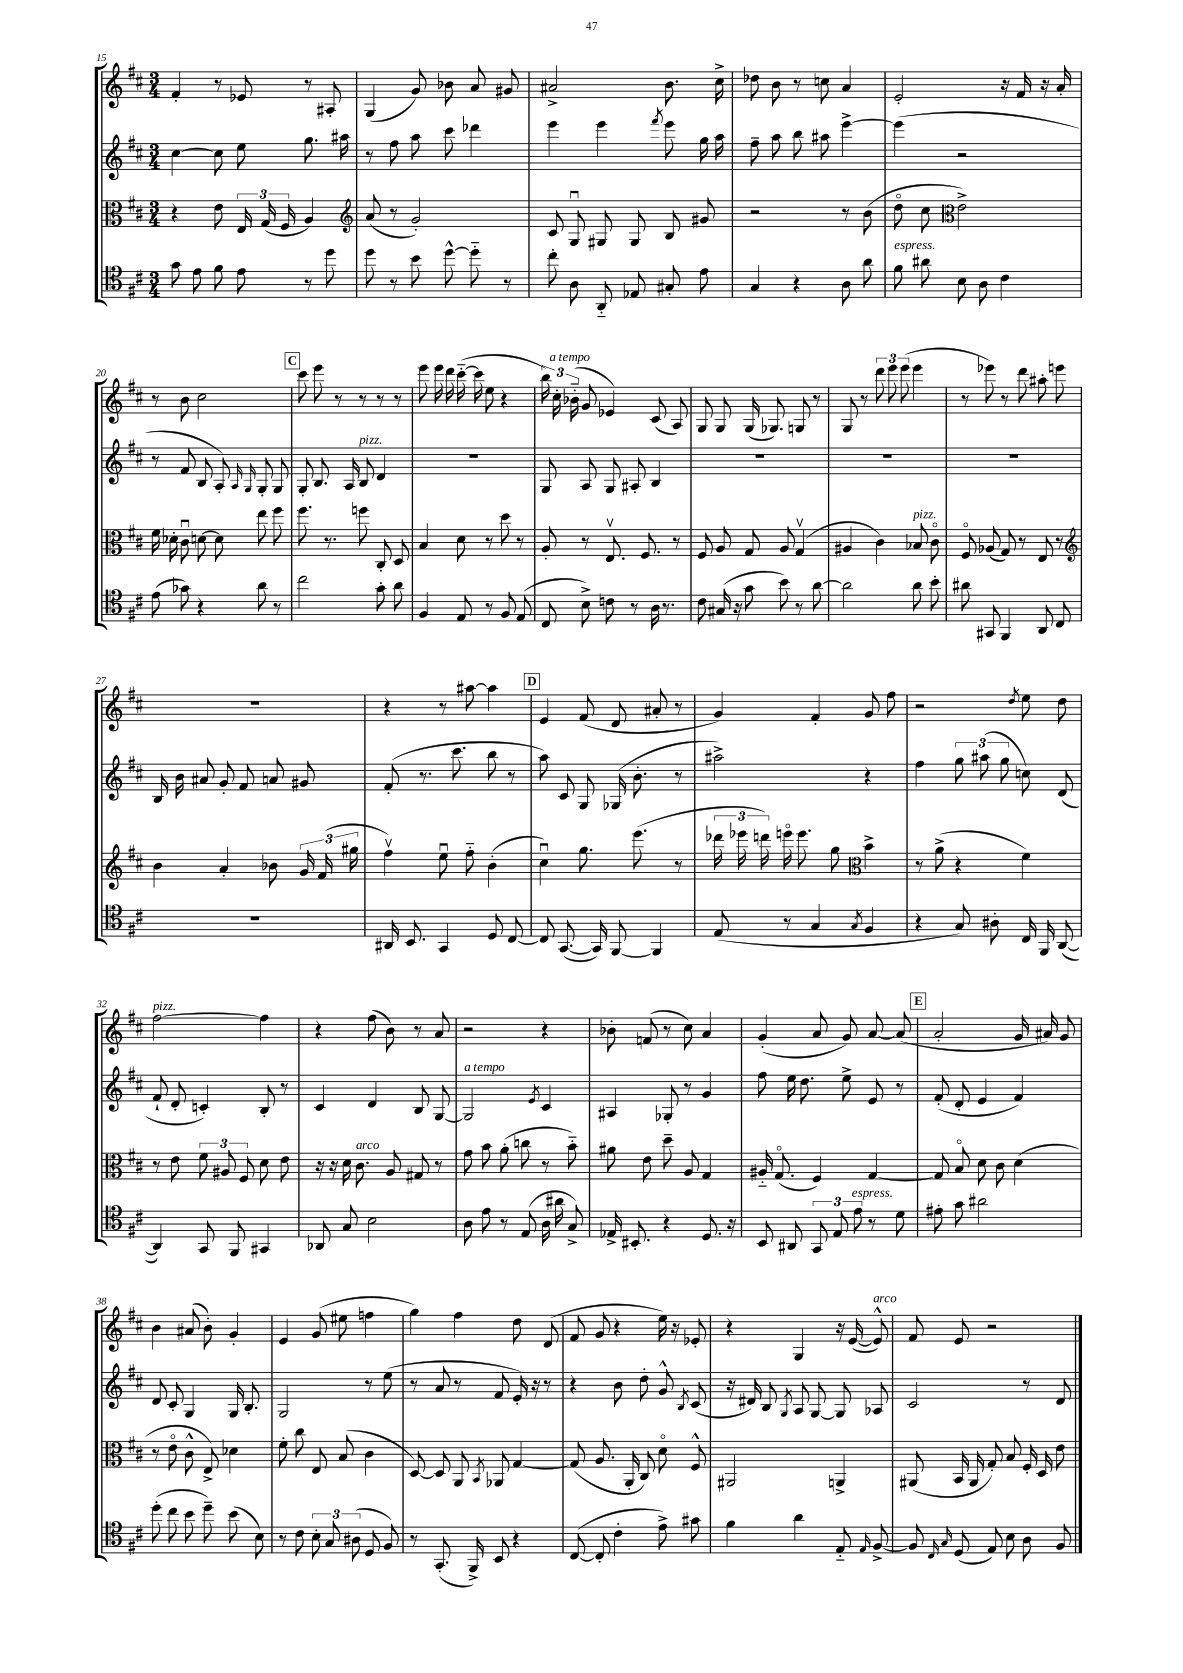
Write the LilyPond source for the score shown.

<<
\new StaffGroup <<
\new Staff = "s0" {
    \clef treble \key d \major \numericTimeSignature \time 3/4
    \autoBeamOff fis'4-. r8 ees'8 r8 ais8-. |
    g4( g'8) bes'8 a'8 gis'8 |
    ais'2-> b'8. cis''16-> |
    des''8 b'8 r8 c''8 a'4 |
    e'2-. r16 fis'16 r16 a'16-. |
    r8 b'8 cis''2 |
    \mark \markup { \box "C" } cis'''8 e'''8 r8 r8 r8 r8 |
    e'''8 e'''16 d'''16 cis'''16~-_( cis'''16 e''8 r4 |
    \tuplet 3/2 { b''16) cis''16-.^\markup { \italic "a tempo" } bes'16-_( } g'8 ees'4) cis'8( a8) |
    g8 g8 g16( ges8.) g8 r8 |
    g8 r8 \tuplet 3/2 { d'''8 e'''8 e'''8( } e'''4 |
    r8 ees'''8) r8 d'''8 ais''8-. e'''8 |
    R2. |
    r4 r8 ais''8~ ais''4 |
    \mark \markup { \box "D" } e'4 fis'8( d'8 ais'8-. r8 |
    g'4) fis'4-. g'8 fis''8 |
    r2 \acciaccatura { d''8 } e''8 d''8 |
    fis''2~^\markup { \italic "pizz." } fis''4 |
    r4 fis''8( b'8) r8 a'8 |
    r2 r4 |
    bes'8-. f'8( r8 cis''8) a'4 |
    g'4-.( a'8 g'8) a'8~ a'8( |
    \mark \markup { \box "E" } a'2-. g'16 ais'16) g'8 |
    b'4 ais'8( b'8-.) g'4-. |
    e'4 g'8( eis''8 f''4 |
    g''4) fis''4 d''8 d'8( |
    fis'8 g'8 r4 e''16) r16 ees'8-. |
    r4 g4 r16 e'16~( e'8-^^\markup { \italic "arco" }) |
    fis'8 e'8 r2 \bar "|." |
}
\new Staff = "s1" {
    \clef treble \key d \major \numericTimeSignature \time 3/4
    \autoBeamOff cis''4~ cis''8 e''8 g''8. ais''16 |
    r8 fis''8 a''8 cis'''8 des'''4 |
    e'''4 e'''4 \acciaccatura { fis'''8 } e'''8 g''16 a''16 |
    fis''8-- a''8 b''8 ais''8 e'''4~-> |
    e'''4( r2 |
    r8 fis'8 b8 a8-.) \grace { a16 g16 } g8-. g8 |
    \mark \markup { \box "C" } g8-. b8. a16 b8^\markup { \italic "pizz." } d'4 |
    r2. |
    g8 a8 g8 ais8-. b4 |
    R2. |
    R2. |
    R2. |
    b16 b'16 ais'8 g'8-. fis'8 a'8 gis'8 |
    fis'8-.( r8. cis'''8. b''8 r8 |
    \mark \markup { \box "D" } a''8) cis'8 g8 ges16( b'8.-. r8 |
    ais''2->) r4 |
    fis''4 \tuplet 3/2 { g''8 ais''8( g''8 } c''8) d'8( |
    fis'8-! d'8-. c'4-.) b8-. r8 |
    cis'4 d'4 b8 g8~ |
    g2^\markup { \italic "a tempo" } \acciaccatura { e'8 } cis'4 |
    ais4 ges8-. r8 g'4 |
    fis''8 e''16 d''8. e''8-> e'8 r8 |
    \mark \markup { \box "E" } fis'8-.( d'8-. e'4 fis'4) |
    d'8 cis'8-. g4 g16 b8.-. |
    g2 r8 e''8( |
    r8 a'8 r8 fis'8 e'16-.) r16 r8 |
    r4 b'8 d''8-. g'8-^ \acciaccatura { b8 } cis'8( |
    r16 dis'16) b8 \acciaccatura { g8 } a8 g8~ g8 aes8 |
    cis'2 r8 d'8 \bar "|." |
}
\new Staff = "s2" {
    \clef alto \key d \major \numericTimeSignature \time 3/4
    \autoBeamOff r4 e'8 \tuplet 3/2 { e16 g16( fis16 } a4) |
    \clef treble a'8( r8 g'2-.) |
    cis'8 g8\downbow gis8 gis8 b8 gis'8 |
    r2 r8 b'8( |
    d''8\flageolet cis''8 \clef alto e'2->) |
    fis'16 des'16-. cis'8\downbow d'8~ d'8 e''8 fis''8 |
    \mark \markup { \box "C" } fis''8. r8. f''8 cis8-. d8 |
    b4 d'8 r8 d''8 r8 |
    a8-. r8 e8.\upbow fis8. r8 |
    fis8 a8 g8 a8 g4\upbow( |
    ais4 cis'4) bes8^\markup { \italic "pizz." } cis'8\flageolet |
    fis8\flageolet aes8( g8) r8 e8 r8 |
    \clef treble b'4 a'4-. bes'8 \tuplet 3/2 { g'16 fis'16( gis''16 } |
    fis''4\upbow) e''8\downbow fis''8-_ b'4-.( |
    \mark \markup { \box "D" } cis''4\downbow) g''8. e'''8.( r8 |
    \tuplet 3/2 { des'''16 ees'''16 d'''16) } e'''16\flageolet e'''8. g''8 \clef alto b'4-> |
    r8 a'8->( r4 fis'4) |
    r8 e'8 \tuplet 3/2 { fis'8 ais8 fis8 } d'8 e'8 |
    r16 r16 d'16 cis'8.^\markup { \italic "arco" } a8 gis8 r8 |
    g'8 b'8 a'8-.( c''8 r8 b'8-_) |
    ais'8 e'8 d''8-- a8 g4 |
    ais16-_ g8.\flageolet( fis4) g4~ |
    \mark \markup { \box "E" } g8 b8\flageolet d'8 cis'8 d'4( |
    r8 e'8\flageolet cis'8-^ e8->) des'4 |
    fis'8-. cis''8 e8 b8( cis'4 |
    d8~) d8 a,8 \acciaccatura { b,8 } aes,8 g4~ |
    g8( a8. a,16-. cis8) d'8\flageolet fis8-^ |
    ais,2 a,4-> |
    ais,8( b,16 ais,16 g8-.) b8 fis16-. d16 e'8 \bar "|." |
}
\new Staff = "s3" {
    \clef tenor \key d \major \numericTimeSignature \time 3/4
    \autoBeamOff g'8 e'8 fis'8 e'8 r8 d''8 |
    d''8 r8 b'8 d''8~-^ d''8-_ r8 |
    cis''8-. a8 a,8-_ ees8 gis8-. e'8 |
    g4 r4 a8 a'8 |
    fis'8^\markup { \italic "espress." } ais'8 b8 a8 cis'4 |
    e'8( ges'8) r4 a'8 r8 |
    \mark \markup { \box "C" } cis''2 g'8-. a'8 |
    fis4 e8 r8 fis8 e8( |
    cis8 b8->) c'8 r8 a16 r8. |
    cis'8 gis16( r16 g'8 b'8) r8 a'8~ |
    a'2 a'8 b'8-. |
    ais'8 gis,8 fis,4 a,8 cis8 |
    R2. |
    ais,16 b,8. g,4 d8 cis8~ |
    \mark \markup { \box "D" } cis8 g,8.~( g,16) fis,8~ fis,4 |
    e8( r8 g4 \acciaccatura { g8 } fis4 |
    r4 g8) ais8-. cis16 fis,16 a,8~( |
    a,4) g,8 fis,8 gis,4 |
    aes,8 g8 b2 |
    a8 e'8 r8 e8( a16 ais'16 g8->) |
    ees16-> bis,8.-. r4 d8. r16 |
    b,8 ais,8 \tuplet 3/2 { g,8 e8 e'8^\markup { \italic "espress." } } r8 d'8 |
    \mark \markup { \box "E" } eis'8-. g'8 ais'2 |
    d''8-.( cis''8 b'8 d''8--) b'8( b8) |
    r8 cis'8 \tuplet 3/2 { b8-. g8 ais8( } d8 fis8) |
    r8 g,8.-.( fis,16->) b,8 r4 |
    cis8~( cis8-. cis'4-. e'8->) gis'8 |
    fis'4 a'4 e8-_ \grace { e16 } fis8~-> |
    fis8 \grace { cis16 g16 } d8( e8) b8 a8 fis8 \bar "|." |
}
>>
>>
\layout { \context { \Score currentBarNumber = #15 } }
